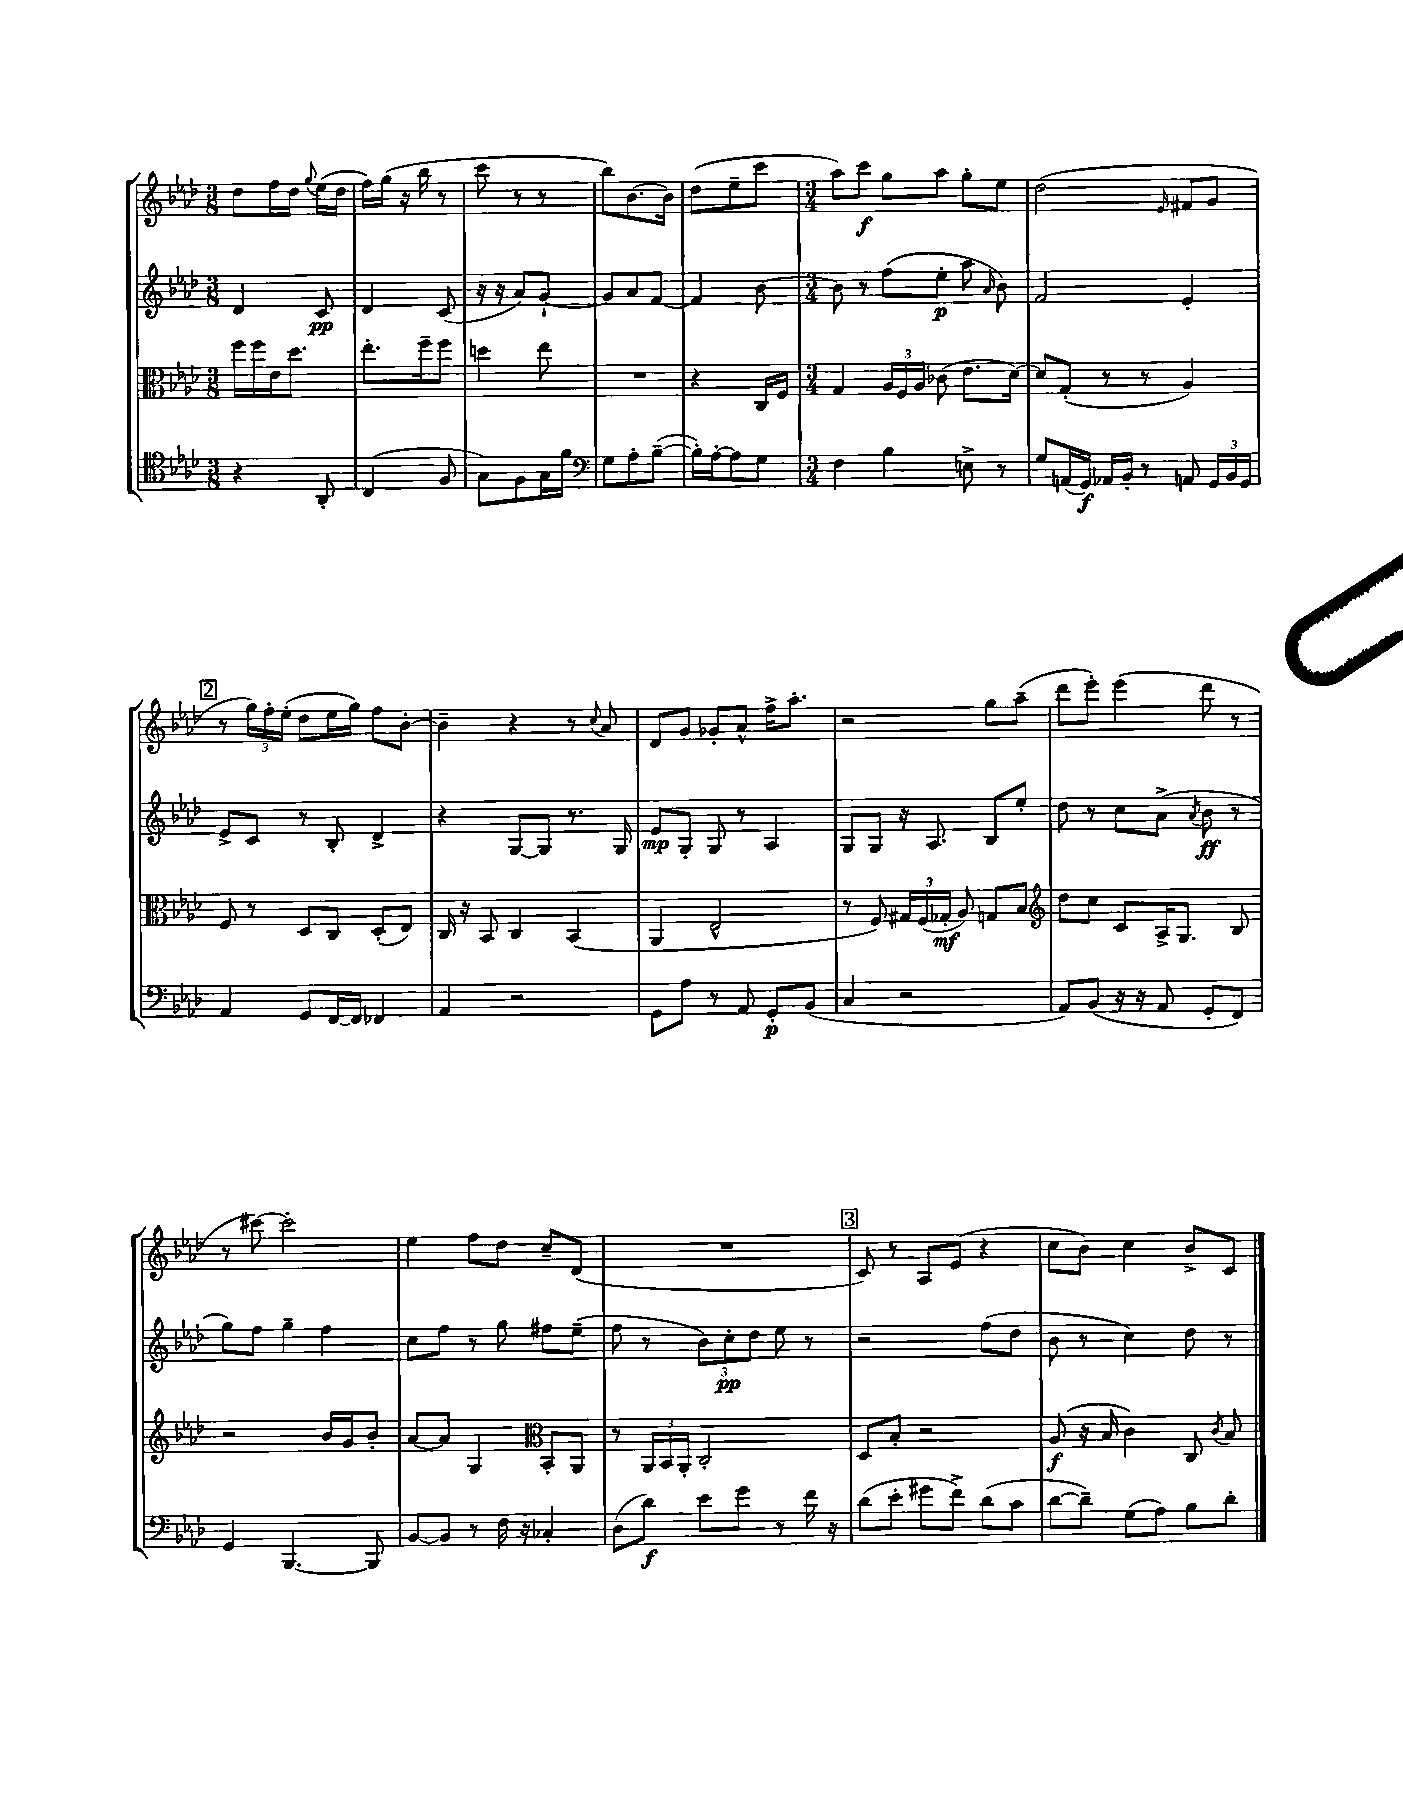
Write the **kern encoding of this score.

**kern	**kern	**kern	**kern
*staff4	*staff3	*staff2	*staff1
*clefC4	*clefC3	*clefG2	*clefG2
*k[b-e-a-d-]	*k[b-e-a-d-]	*k[b-e-a-d-]	*k[b-e-a-d-]
*M3/8	*M3/8	*M3/8	*M3/8
4r	16ff\LL	4d-/	8dd-\L
.	16ff\	.	.
.	16e-\J	.	16ff\L
.	8.dd-\J	.	16dd-\JJ
.	.	.	8qqgg/
8AA-'/	.	8c/	(16ee-\LL
.	.	.	16dd-\JJ
=	=	=	=
(4C/	8.ee-'\L	4d-/	16ff\LL)
.	.	.	(16gg\JJ
.	.	.	16r
.	16ff~\k	.	16bb-\
8F/	8ff\J	(8c/	8r
=	=	=	=
8G\L)	4dd\	16r	8ccc\
.	.	16r	.
8F\	.	8a-/L)	8r
16G\L	8ee-\	[8g`/J	8r
16f\JJ	.	.	.
=	=	=	=
*clefF4	*	*	*
8G\L	4.r	8g/]L	8bb-\L)
8A-'\	.	8a-/	[8.b-\
([8B-~\J	.	[8f/J	.
.	.	.	16b-\]Jk
=	=	=	=
16B-'\]LL)	4r	4f/]	(8dd-\L
[16A-'\J	.	.	.
8A-\]	.	.	8ee-~\
8G\J	16C/LL	[8b-\	8ccc\J
.	16F/JJ	.	.
=	=	=	=
*M3/4	*M3/4	*M3/4	*M3/4
4F\	4G/	8b-\]	8aa-\L)
.	.	8r	8ccc\J
4B-\	24A-/LL	(8ff\L	8gg\L
.	24F/	.	.
.	24A-/JJ	.	.
.	(8c-\	8ee-'\J	8aa-\J
8E^\	8.e-\L	8aa-\	8gg'\L
.	.	16qqa-/	.
8r	.	8b-\)	8ee-\J
.	[16d-\Jk)	.	.
=	=	=	=
8G/L	8d-/]L	2f/	(2dd-\
(16AA/L	(8G'/J	.	.
16GG/JJ)	.	.	.
16AA-/LL	8r	.	.
16BB-'/JJ	.	.	.
8r	8r	.	.
.	.	.	16qqe-/
8AA/	4A-/)	4e-'/	8f#/L
24GG/LL	.	.	8g/J
24BB-/	.	.	.
24GG/JJ	.	.	.
=	=	=	=
4AA-/	8F/	8e-^/L	8r
.	8r	8c/J	24gg\LL)
.	.	.	24ff'\
.	.	.	(24ee-'\JJ
8GG/L	8D-/L	8r	8dd-\L
[16FF/L	8C/J	8B-'/	16ee-\L
16FF/]JJ	.	.	16gg\JJ)
4FF-/	(8D-'/L	4d-^/	8ff\L
.	8E-/J)	.	[8b-'\J
=	=	=	=
4AA-/	16C/	4r	4b-~\]
.	16r	.	.
.	8BB-/	.	.
2r	4C/	[8G/L	4r
.	.	8G/]J	.
.	(4BB-/	8.r	8r
.	.	.	8qqcc/
.	.	.	8a-/
.	.	16G/	.
=	=	=	=
8GG\L	4AA-/	8e-/L	8d-/L
8A-\J	.	8G'/J	8g/J
8r	2E-^^/	8G/	8g-'/L
8AA-/	.	8r	8a-^^/J
8GG'/L	.	4A-/	16ff^\LK
.	.	.	8.aa-'\J
(8BB-/J	.	.	.
=	=	=	=
4C/	8r	8G/L	2r
.	8F/)	8G/J	.
2r	24G#/LL	16r	.
.	(24F/	.	.
.	.	8.A-/	.
.	24G-'/JJ	.	.
.	8A-/)	.	.
.	8G/L	8B-/L	8gg\L
.	8B-/J	8ee-'/J	(8aa-~\J
=	=	=	=
*	*clefG2	*	*
8AA-/L)	8dd-\L	8dd-\	8ddd-\L
(8BB-/J	8cc\J	8r	8eee-'\J)
16r	8c/L	8cc\L	(4eee-\
16r	.	.	.
8AA-/	16A-^/K	(8a-^\J	.
.	8.G/J	.	.
.	.	8qa-/	.
8GG'/L	.	8b-\	8ddd-\
8FF/J)	8B-/	8r	8r
=	=	=	=
4GG/	2r	8gg\L)	8r
.	.	8ff\J	[8ccc#\)
[4.BBB-/	.	4gg~\	2ccc#'\]
.	16b-/LL	4ff\	.
.	16g/J	.	.
8BBB-/]	8b-'/J	.	.
=	=	=	=
[8BB-/L	[8a-/L	8cc\L	4ee-\
8BB-/]J	8a-/]J	8ff\J	.
8r	4G/	8r	8ff\L
16F\	.	8gg\	8dd-\J
16r	.	.	.
*	*clefC3	*	*
4C-'/	8BB-'/L	8ff#\L	8cc~/L
.	8AA-/J	(8ee-~\J	(8d-/J
=	=	=	=
(8D-\L	8r	8ff\	2.r
8d-\J)	24AA-/LL	8r	.
.	24BB-/	.	.
.	24AA-'/JJ	.	.
8e-\L	2C'/	12b-\L)	.
.	.	12cc'\	.
8g\J	.	.	.
.	.	12dd-\J	.
8r	.	8ee-\	.
16f\	.	8r	.
16r	.	.	.
=	=	=	=
(8d-\L	8D-/L	2r	8c/)
8e-'\J	8B-'/J	.	8r
8g#\L	2r	.	8A-/L
8f^\J)	.	.	(8e-/J
(8d-\L	.	(8ff\L	4r
8c\J	.	8dd-\J	.
=	=	=	=
[8d-\L	(8A-/	8b-\	8cc\L
8d-~\]J)	16r	8r	8b-\J)
.	16B-/	.	.
(8G\L	4c\)	4cc\)	4cc\
8A-\J)	.	.	.
8B-\L	8C/	8dd-\	8b-^/L
.	8qc/	.	.
8d-'\J	8B-/	8r	8c/J
==	==	==	==
*-	*-	*-	*-
